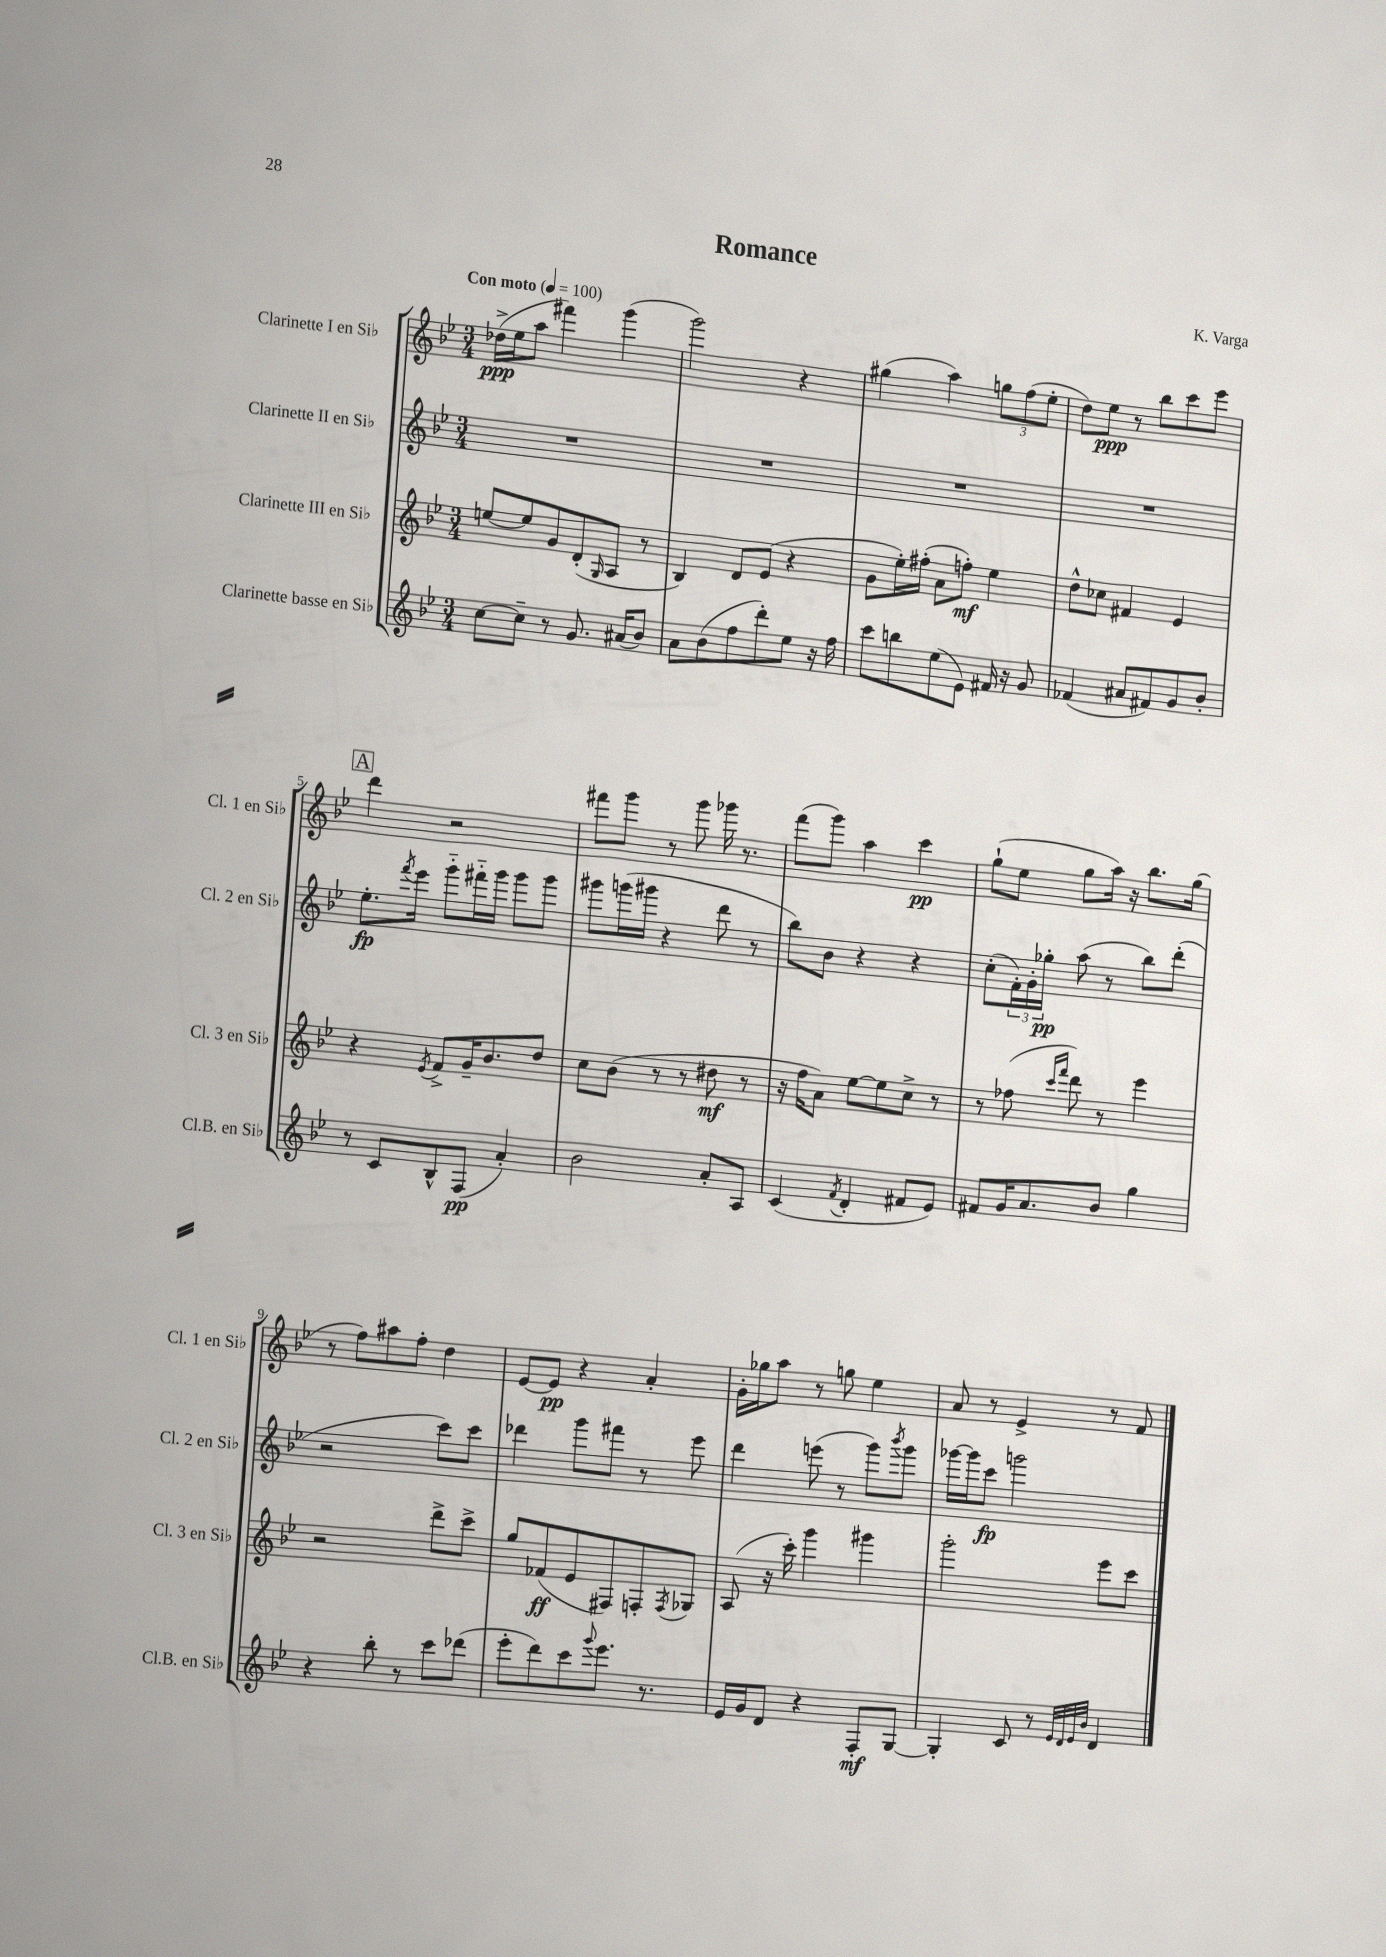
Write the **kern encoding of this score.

**kern	**kern	**kern	**kern
*staff4	*staff3	*staff2	*staff1
*clefG2	*clefG2	*clefG2	*clefG2
*k[b-e-]	*k[b-e-]	*k[b-e-]	*k[b-e-]
*M3/4	*M3/4	*M3/4	*M3/4
*MM100	*MM100	*MM100	*MM100
[8cc	[8ee	2.r	(16dd-^
.	.	.	16ee-
8cc~]	8ee]	.	8aa
8r	8g	.	4fff#)
8.g	(8d'	.	.
.	16qqG	.	.
.	8A	.	(4ggg
(16a#	.	.	.
8b-)	8r	.	.
=	=	=	=
8a	4B-)	2.r	2ggg)
(8b-	.	.	.
8ff	8d	.	.
8ddd')	(8e-	.	.
8ee-	4r	.	4r
16r	.	.	.
16ff	.	.	.
=	=	=	=
8ccc	8g	2.r	(4gg#
8bb	16ee-')	.	.
.	(16ff#'	.	.
(8ee-	8a	.	4aa)
8e-)	8ff')	.	.
16f#	4ee-	.	12gg
16r	.	.	.
.	.	.	(12ff
8g	.	.	.
.	.	.	12ee-'
=	=	=	=
(4f-	8dd^^	2.r	8dd)
.	8cc-	.	8ee-
8a#	4f#	.	8r
8f#)	.	.	8bb-
8g	4e-	.	8ccc
8b-'	.	.	8eee-
=	=	=	=
8r	4r	8.ee-'	4ddd
8c	.	.	.
.	.	8qfff	.
.	.	16eee-	.
.	8qe-	.	.
8B-^^	8f^	8ggg'~	2r
(8F	16g~	16fff#'~	.
.	8.b-	16ggg	.
4a')	.	8ggg	.
.	8dd	8ggg	.
=	=	=	=
2b-	8cc	8ggg#	8fff#
.	(8b-	(16ggg	8ggg
.	.	16ggg#	.
.	8r	4r	8r
.	8r	.	8ggg
8a'	8dd#	8ddd	16ggg-
.	.	.	8.r
8A	8r	8r	.
=	=	=	=
(4c	16r	8bb-)	(8fff
.	16ff	.	.
.	8a)	8b-	8ggg)
8qf	.	.	.
4d'	[8ee-	4r	4aa
.	8ee-]	.	.
8f#	8cc^	4r	4ccc
8e-)	8r	.	.
=	=	=	=
8f#	8r	(8cc'	(8gg`
16g	(8ff-	24f')	8ee-
.	.	24g'	.
8.a	.	.	.
.	.	24gg-'	.
.	16qqccc	.	.
.	16qqfff	.	.
.	8ddd)	(8aa	8gg
8b-	8r	8r	16aa)
.	.	.	16r
4gg	4eee-	8bb-)	8.bb-
.	.	(8ddd'	.
.	.	.	(16gg
=	=	=	=
4r	2r	2r	8r
.	.	.	8ff)
8bb-'	.	.	8aa#
8r	.	.	8ff'
8ccc	8ddd^	8ccc)	4dd
(8ddd-	8ccc^	8ccc	.
=	=	=	=
8eee-'	8gg	4ddd-	[8e-
8ddd)	(8f-	.	8e-]
8ccc	8e-	8ggg	4r
8qqggg	.	.	.
8.eee-	8F#)	8fff#	.
.	8F'	8r	4a'
8.r	.	.	.
.	8qF	.	.
.	8G-	8eee-	.
=	=	=	=
16e-	(8A	4ddd	16g'
16g	.	.	16gg-
8d	16r	.	8aa
.	16ccc')	.	.
4r	4ggg	(8eee	8r
.	.	8r	8gg
8F'	4ggg#	8ggg)	4ee-
.	.	8qbbb-	.
[8G	.	8ggg	.
=	=	=	=
4G']	2ggg'	[16ggg-	8a
.	.	16ggg-]	.
.	.	8ccc	8r
8c	.	2ggg	4e-^
8r	.	.	.
32qqe-	.	.	.
32qqd	.	.	.
32qqe-	.	.	.
32qqb-	.	.	.
4d	8eee-	.	8r
.	8ccc	.	8f
==	==	==	==
*-	*-	*-	*-
